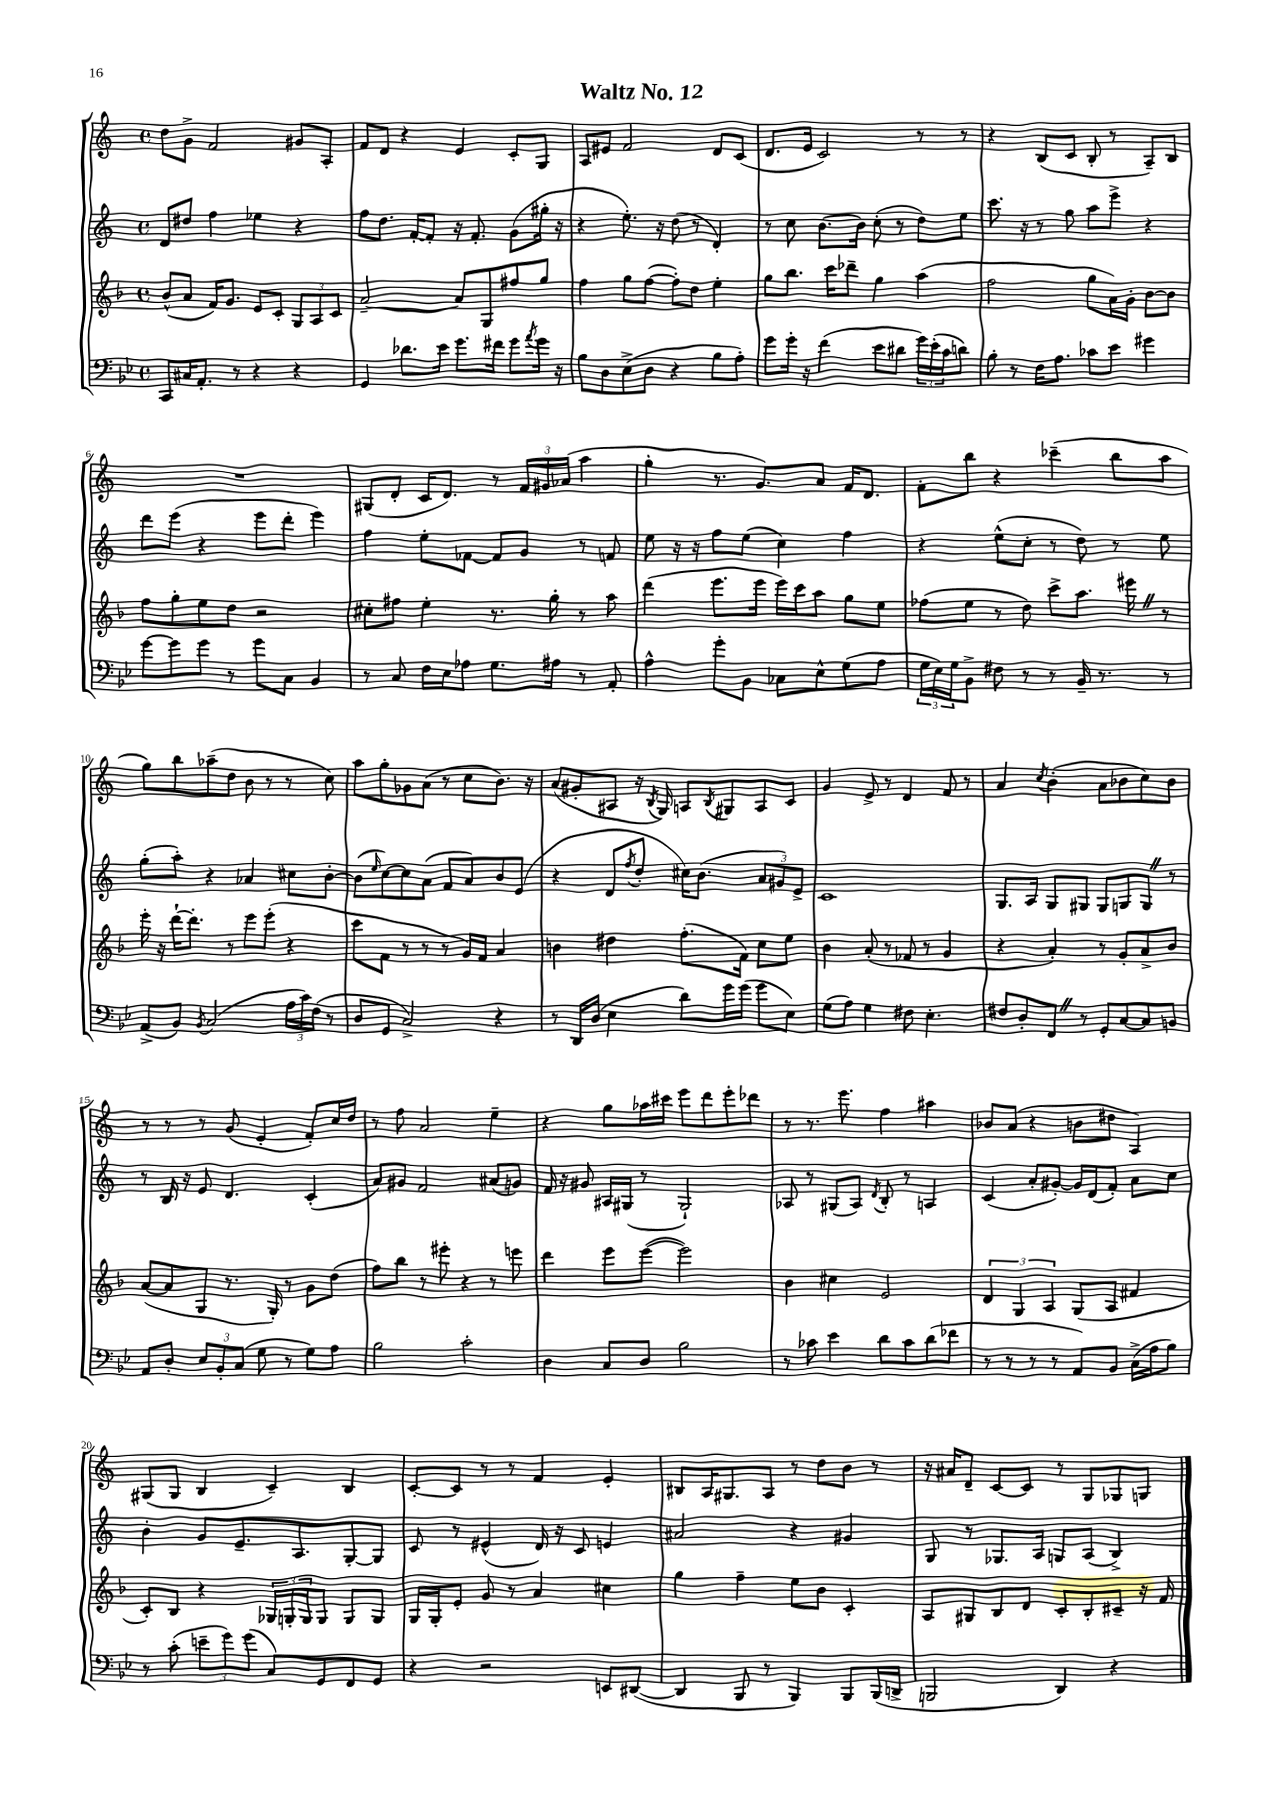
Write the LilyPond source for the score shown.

\header { title = "Waltz No. 12" }
<<
\new StaffGroup <<
\new Staff = "s0" {
    \clef treble \key c \major \defaultTimeSignature \time 4/4
    d''8 g'8-> f'2 gis'8 a8-. |
    f'8 d'8 r4 e'4 c'8-. g8 |
    a8 eis'8 f'2 d'8 c'8( |
    d'8. e'16 c'2) r8 r8 |
    r4 b8( c'8 b8-. r8 a8--) b8 |
    R1 |
    gis8( d'8-. c'16 d'8.) r8 \tuplet 3/2 { f'16 gis'16 aes'16( } a''4 |
    g''4-. r8. g'8.) a'8 f'16 d'8. |
    f'8-. b''8 r4 ces'''4--( b''8 a''8 |
    g''8) b''8 aes''8--( d''8 b'8 r8 r8 c''8) |
    a''8 g''8-. ges'8 a'8( r8 c''8 b'8.) r16 |
    a'8( gis'8-. ais8 r16 \acciaccatura { b8 } g16) a8 \acciaccatura { b8 } gis8 a8 c'8 |
    g'4 e'8-> r8 d'4 f'8 r8 |
    a'4 \acciaccatura { c''8 } b'4-.( a'8 bes'8 c''8) bes'8 |
    r8 r8 r8 g'8( e'4-. f'8-.) c''16 d''16 |
    r8 f''8 a'2 e''4-- |
    r4 g''8 aes''16 cis'''16 e'''8 d'''8 e'''8-. des'''8 |
    r8 r8. e'''8. f''4 ais''4 |
    bes'8 a'8( r4 b'8 dis''8 a4) |
    gis8( gis8 b4 c'4--) b4 |
    c'8~-. c'8 r8 r8 f'4 e'4-. |
    bis8 a16 gis8. a8 r8 d''8 b'8 r8 |
    r16 ais'16 d'8-- c'8~ c'8 r8 g8 ges8 g8 \bar "|." |
}
\new Staff = "s1" {
    \clef treble \key c \major \defaultTimeSignature \time 4/4
    d'8 dis''8 f''4 ees''4 r4 |
    f''8 d''8. f'16~-. f'8-. r16 f'8.-. g'8( gis''16-. r16 |
    r4 e''8.-.) r16 d''8( r8 d'4-.) |
    r8 c''8 b'8.~ b'16 c''8-.( r8 d''8) e''8 |
    c'''8. r16 r8 g''8 a''8 e'''8-> r4 |
    d'''8 e'''8( r4 e'''8 d'''8-. e'''4) |
    f''4 e''8-. fes'8~ fes'8 g'8 r8 f'8 |
    e''8 r16 r16 f''8 e''8( c''4) f''4 |
    r4 e''8-^( c''8-. r8 d''8) r8 e''8 |
    g''8-.( a''8-.) r4 aes'4 cis''8 b'8~-. |
    b'8( \grace { e''16 } c''8~) c''8 a'8( f'8 a'8) b'8 e'8( |
    r4 d'8 \acciaccatura { f''8 } d''8-. cis''16) b'8.( \tuplet 3/2 { a'8 gis'8) e'8-> } |
    c'1 |
    g8. a16 g8 gis8 gis8 g8 g8 \once \override BreathingSign.text = \markup { \musicglyph "scripts.caesura.straight" } \breathe r8 |
    r8 b16 r16 e'8 d'4. c'4-.( |
    a'8) gis'8 f'2 ais'8( g'8) |
    f'16 r16 gis'8 ais16 gis16( r8 gis2-!) |
    aes8 r8 gis8( aes8) \acciaccatura { d'8 } b8-. r8 a4 |
    c'4( a'8-. gis'8~-.) gis'16 d'16( f'8-.) a'8 c''8 |
    b'4-. g'8 e'8.-- a8. g8~-. g8 |
    c'8 r8 eis'4-^( d'16) r16 c'8 e'4 |
    ais'2 r4 gis'4 |
    g8 r8 ges8. a16 g8 a8( b4->) \bar "|." |
}
\new Staff = "s2" {
    \clef treble \key f \major \defaultTimeSignature \time 4/4
    bes'8-^( a'8 f'16) g'8. e'8 c'8-. \tuplet 3/2 { g8 a8 c'8 } |
    a'2~-- a'8 g8 fis''8 g''8 |
    f''4 g''8 f''8~( f''8-.) d''8 e''4-. |
    g''8 bes''8. c'''16 des'''8-- g''4 a''4( |
    f''2 g''8 a'16) g'16-. bes'8~ bes'8 |
    f''8 g''8-. e''8 d''8 r2 |
    cis''8-. fis''8 e''4-. r8. g''16-. r8 a''8 |
    d'''4( e'''8. e'''16 e'''16) c'''16 a''8 g''8 e''8 |
    fes''8( e''8 r8 d''8) c'''8-> a''8. eis'''16 \once \override BreathingSign.text = \markup { \musicglyph "scripts.caesura.straight" } \breathe r8 |
    e'''16-. r16 d'''16~-! d'''8.-. r8 e'''8 e'''8-.( r4 |
    c'''8 f'8 r8 r8 r8 g'16) f'16 a'4 |
    b'4 dis''4 f''8.-.( f'16) c''8 e''8 |
    bes'4 a'8-.( r8 fes'8 r8 g'4 |
    r4 a'4-.) r8 g'8-. a'8-> bes'8 |
    a'8~( a'8 g8 r8. g16-.) r8 g'8 d''8( |
    f''8) bes''8 r8 eis'''8-. r4 r8 e'''8 |
    d'''4 e'''8 e'''8~( e'''2) |
    bes'4 cis''4 e'2 |
    \tuplet 3/2 { d'4 g4 a4 } g8( a8 fis'4 |
    c'8-.) bes8 r4 \tuplet 3/2 { ges16 g16-. g16 } g8 g8 g8 |
    g16 g16-. e'8-. g'8 r8 a'4 cis''4 |
    g''4 f''4-- e''8 bes'8 c'4-. |
    a8 gis8 bes8 d'8 c'8-. bes8-. cis'8-- r16 f'16 \bar "|." |
}
\new Staff = "s3" {
    \clef bass \key bes \major \defaultTimeSignature \time 4/4
    c,8 cis16 a,8.-. r8 r4 r4 |
    g,4 des'8. ees'16 g'8. fis'16 g'8 \acciaccatura { a'8 } g'16 r16 |
    bes8 d8 ees8->( d8 r4 bes8 a8-.) |
    g'8 g'16-. r16 f'4( ees'8 dis'8 \tuplet 3/2 { g'16) ees'16-.( c'16 } d'8) |
    bes8-. r8 f16 a8. ces'8 ees'8 gis'4 |
    g'8~ g'8 g'8 r8 g'8 c8 bes,4 |
    r8 c8 f16 ees16 aes8 g8. ais16 r8 a,8-. |
    a4-^ g'8-. bes,8 ces8 ees8-^ g8( a8 |
    \tuplet 3/2 { g16 ees16) g16 } bes,8-> fis8 r8 r8 bes,16-- r8. r8 |
    a,8->( bes,8) \acciaccatura { bes,8 } c2( \tuplet 3/2 { a16 c'16) f16( } r8 |
    d8 g,8 c2->) r4 |
    r8 d,16 d16( ees4 d'8) g'16 g'16( g'8 ees8) |
    g8( a8) g4 fis8 ees4.-. |
    fis8 d8-. f,8 \once \override BreathingSign.text = \markup { \musicglyph "scripts.caesura.straight" } \breathe r8 g,8-. c8~ c8 b,8 |
    a,8 d8-. \tuplet 3/2 { ees8 bes,8-. c8( } g8 r8 g8) a8 |
    bes2 c'2-. |
    d4 c8 d8 bes2 |
    r8 ces'8 ees'4 d'8 ces'8 d'8( fes'8 |
    r8 r8 r8 r8 a,8) bes,8 c16->( a16 bes8) |
    r8 c'8-.( \tuplet 3/2 { e'8-- g'8) g'8( } c8) g,8 f,8 g,8 |
    r4 r2 e,8 dis,8~( |
    dis,4 bes,,8 r8 bes,,4) bes,,8 bes,,16( d,16-> |
    b,,2 d,4) r4 \bar "|." |
}
>>
>>
